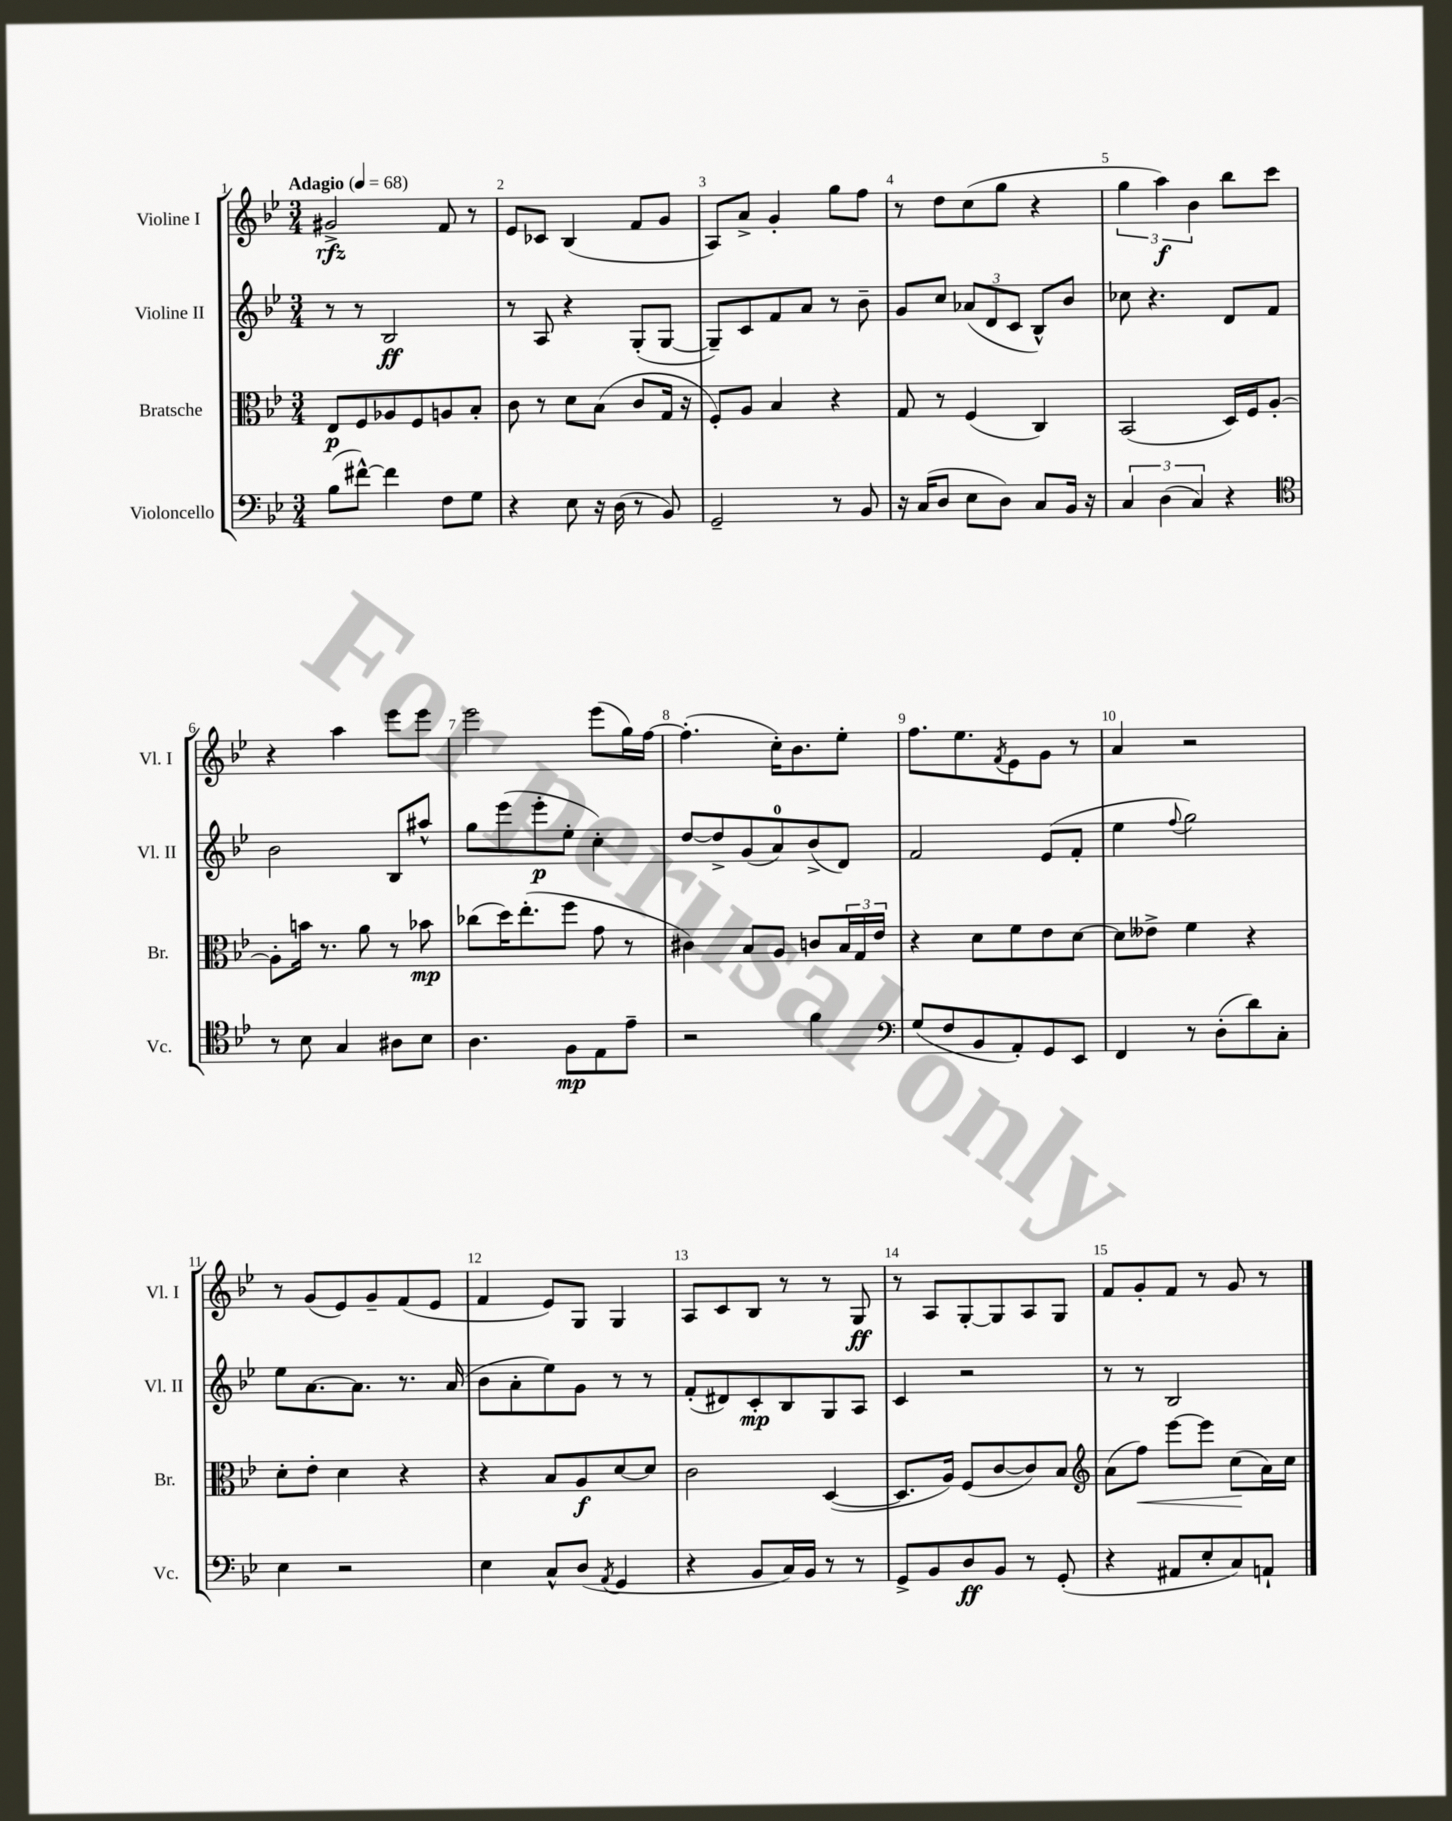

**kern	**kern	**kern	**kern
*staff4	*staff3	*staff2	*staff1
*clefF4	*clefC3	*clefG2	*clefG2
*k[b-e-]	*k[b-e-]	*k[b-e-]	*k[b-e-]
*M3/4	*M3/4	*M3/4	*M3/4
*MM68	*MM68	*MM68	*MM68
(8B-\L	8E-/L	8r	2g#^/
[8f#^^\J)	8F/	8r	.
4f#\]	8A-/	2B-/	.
.	8F/	.	.
8F\L	8A/	.	8f/
8G\J	8B-'/J	.	8r
=	=	=	=
4r	8c\	8r	8e-/L
.	8r	8A/	8c-/J
8E-\	8d\L	4r	(4B-/
16r	(8B-\J	.	.
(16D\	.	.	.
8r	8c/L	(8G'/L	8f/L
8BB-/)	16G/Jk	[8G/J	8g/J
.	16r	.	.
=	=	=	=
2GG~/	8F'/L)	8G~/]L)	8A/L)
.	8A/J	8c/	8a^/J
.	4B-/	8f/	4g'/
.	.	8a/J	.
8r	4r	8r	8gg\L
8BB-/	.	8b-~\	8ff\J
=	=	=	=
16r	8G/	8g/L	8r
(16C/LK	.	.	.
8D/J	8r	8cc/J	8dd\L
8E-\L	(4F/	(12a-/L	(8cc\
.	.	12d/	.
8D\J)	.	.	8gg\J
.	.	12c/J	.
8C/L	4C/)	8B-^^/L)	4r
16BB-/Jk	.	8b-/J	.
16r	.	.	.
=	=	=	=
6C/	(2BB-/	8cc-\	6gg\
.	.	4.r	.
(6D\	.	.	6aa\)
6C/)	.	.	6b-\
4r	16D/LL)	8d/L	8bb-\L
.	16F/J	.	.
.	[8A'/J	8f/J	8ccc\J
=	=	=	=
*clefC4	*	*	*
8r	8A'\]L	2b-\	4r
8B-\	16b\Jk	.	.
.	8.r	.	.
4G/	.	.	4aa\
.	8a\	.	.
8A#\L	8r	8B-/L	8eee-\L
8B-\J	8b-\	8aa#^^/J	8eee-\J
=	=	=	=
4.A\	(8cc-\L	8gg\L	2eee-\
.	16dd\K)	(8eee-\	.
.	(8.ee-'\	.	.
.	.	8eee-'\	.
8F\L	8ff\J	8ee-'\J	.
8E-\	8g\	4cc'\)	(8eee-\L
8e-~\J	8r	.	16gg\L)
.	.	.	[16ff\JJ
=	=	=	=
2r	4c#\)	[8dd/L	(4.ff'\]
.	.	8dd^/]	.
.	8B-/L	(8g/	.
.	8A/J	8a/)	16cc'\LK)
.	.	.	8.b-\
4f\	8c/L	(8b-^/	.
.	24B-/L	8d/J)	8ee-'\J
.	24G/	.	.
.	24e-/JJ	.	.
=	=	=	=
*clefF4	*	*	*
(8G/L	4r	2f/	8.ff\L
8F/	.	.	.
.	.	.	8.ee-\
8BB-/	8d\L	.	.
.	.	.	8qf/
8AA'/)	8f\	.	8e-\
8GG/	8e-\	(8e-/L	8g\J
8EE-/J	[8d\J	8f'/J	8r
=	=	=	=
4FF/	8d\]L	4ee-\	4a/
.	8e--^\J	.	.
.	.	8qqff/	.
8r	4f\	2gg\)	2r
(8D'\L	.	.	.
8d\)	4r	.	.
8C'\J	.	.	.
=	=	=	=
4E-\	8d'\L	8ee-\L	8r
.	8e-'\J	[8.a\	(8g/L
2r	4d\	.	8e-/)
.	.	8.a\]J	.
.	.	.	8g~/
.	4r	8.r	(8f/
.	.	.	8e-/J
.	.	(16a/	.
=	=	=	=
4E-\	4r	8b-\L	4f/
.	.	8a'\	.
8C^^/L	8B-/L	8ee-\)	8e-/L)
(8D/J	8A/	8g\J	8G/J
8qAA/	.	.	.
4GG/	[8d/	8r	4G/
.	8d/]J	8r	.
=	=	=	=
4r	2c\	(8f'/L	8A/L
.	.	8d#/)	8c/
8BB-/L	.	8c'/	8B-/J
16C/L)	.	8B-/	8r
16BB-/JJ	.	.	.
8r	([4D/	8G/	8r
8r	.	8A/J	8G/
=	=	=	=
8GG^/L	8.D/]L	4c/	8r
8BB-/	.	.	8A/L
.	16A/Jk)	.	.
8D/	(8F/L	2r	[8G'/
8BB-/J	[8c/	.	8G/]
8r	8c/])	.	8A/
(8GG'/	8B-/J	.	8G/J
=	=	=	=
*	*clefG2	*	*
4r	(8a\L	8r	8f/L
.	8ff\J)	8r	8g'/
8AA#/L	[8eee-\L	2B-/	8f/J
8E-'/	8eee-\]J	.	8r
8C/)	(8cc\L	.	8g/
8AA`/J	16a\L)	.	8r
.	16cc\JJ	.	.
==	==	==	==
*-	*-	*-	*-
